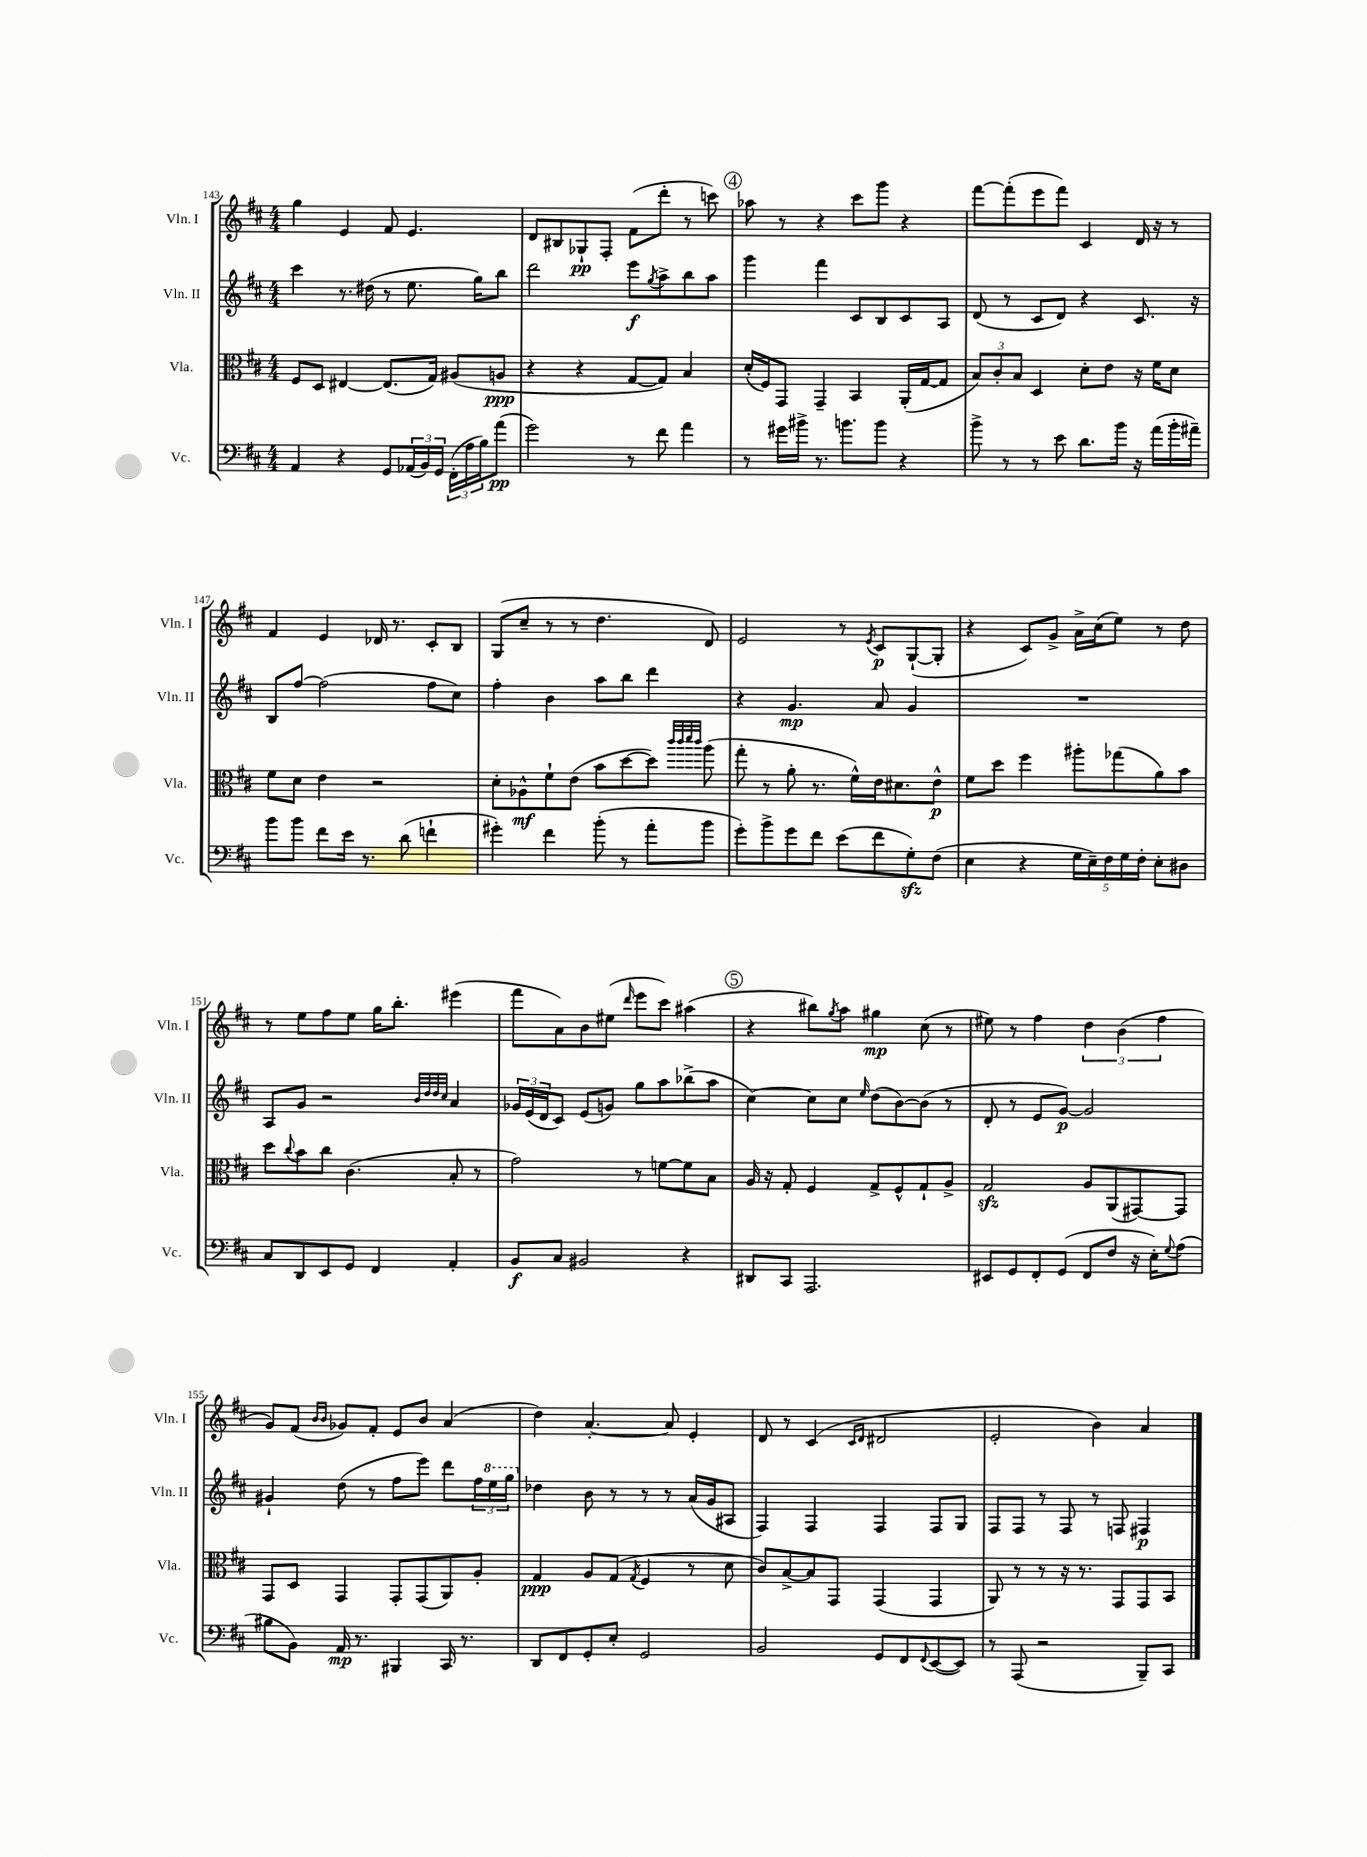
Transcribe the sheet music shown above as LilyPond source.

<<
\new StaffGroup <<
\new Staff = "s0" \with { instrumentName = "Vln. I" shortInstrumentName = "Vln. I" } {
    \clef treble \key d \major \numericTimeSignature \time 4/4
    g''4 e'4 fis'8 e'4. |
    d'8 bis8 ges8-!\pp fis8-. fis'8( d'''8-. r8 c'''8) |
    \mark \markup { \circle "4" } aes''8 r8 r4 cis'''8 g'''8 r4 |
    fis'''8~ fis'''8-.( e'''8 fis'''8) cis'4 d'16 r16 r8 |
    fis'4 e'4 des'16 r8. cis'8-. b8 |
    g8( cis''8-- r8 r8 d''4. d'8) |
    e'2 r8 \acciaccatura { e'8 } cis'8\p g8~-!( g8-. |
    r4 cis'8) g'8-> a'16-> cis''16( e''8) r8 d''8 |
    r8 e''8 fis''8 e''8 g''16 b''8.-. eis'''4( |
    fis'''8 a'8) b'8 eis''8( \grace { d'''16 } e'''8 cis'''8) ais''4( |
    \mark \markup { \circle "5" } r4 bis''8) \acciaccatura { g''8 } a''8 gis''4\mp cis''8( r8 |
    eis''8) r8 fis''4 \tuplet 3/2 { d''4 b'4( fis''4 } |
    g'8) fis'8( \grace { b'16 b'16 } ges'8) fis'8-. e'8 b'8 a'4( |
    d''4) a'4.~-. a'8 e'4-. |
    d'8 r8 cis'4( \grace { cis'16 d'16 } dis'2 |
    e'2-. b'4) a'4 \bar "|." |
}
\new Staff = "s1" \with { instrumentName = "Vln. II" shortInstrumentName = "Vln. II" } {
    \clef treble \key d \major \numericTimeSignature \time 4/4
    cis'''4 r8. dis''16( r8 e''8. g''16) b''8 |
    d'''2 e'''8\f \acciaccatura { g''8 } a''8-> b''8 a''8 |
    \mark \markup { \circle "4" } g'''4 fis'''4 cis'8 b8 cis'8 a8 |
    d'8( r8 cis'8 d'8) r4 cis'8. r16 |
    b8 fis''8~ fis''2( fis''8 cis''8) |
    fis''4-. b'4 a''8 b''8 d'''4 |
    r4 g'4.\mp a'8 g'4 |
    R1 |
    a8 g'8 r2 \grace { b'32 d''32 d''32 cis''32 } a'4 |
    \tuplet 3/2 { ges'16 e'16( d'16 } cis'8) e'8( g'8) g''8 a''8 bes''8->( a''8 |
    \mark \markup { \circle "5" } cis''4~) cis''8 cis''8 \grace { e''16 } d''8( b'8~) b'8( r8 |
    d'8-. r8 e'8 g'8~\p) g'2 |
    gis'4-! d''8( r8 fis''8 e'''8) d'''8 \tuplet 3/2 { fis''16 \ottava #1 e'''16 g'''16 \ottava #0 } |
    des''4 b'8 r8 r8 r8 a'16( g'16 ais8 |
    fis4) fis4 fis4 fis8 g8 |
    fis8 fis8 r8 fis8 r8 f8 fis4\p \bar "|." |
}
\new Staff = "s2" \with { instrumentName = "Vla." shortInstrumentName = "Vla." } {
    \clef alto \key d \major \numericTimeSignature \time 4/4
    fis8 d8 eis4~ eis8.( g16) ais8( a8\ppp |
    r4 r4 g8~ g8) b4 |
    \mark \markup { \circle "4" } d'16-.( fis16) g,8 g,4-- b,4 a,16-.( g16~ g8 |
    \tuplet 3/2 { b8) cis'8-. b8 } d4 d'8-. e'8 r16 fis'16 d'8 |
    fis'8 d'8 e'4 r2 |
    d'8-. aes8-^\mf fis'8-! e'8( b'8 d''8~ d''8) \grace { cis'''32 cis'''32 d'''32 cis'''32 } a''8( |
    g''8-. r8 a'8-. r8. fis'16-^) e'16 dis'8. e'8-^\p |
    fis'8 d''8 fis''4 ais''8-. ges''8( a'8) b'8 |
    d''8 \appoggiatura { cis''8 } b'8 cis''8 cis'4.( b8-. r8 |
    g'2) r8 f'8~ f'8 b8 |
    \mark \markup { \circle "5" } a16 r16 g8-. fis4 g8-> fis8-^ g8-! a8-> |
    g2\sfz a8 a,8( gis,8~) gis,8 |
    g,8 d8 g,4 g,8-. g,8( a,8) a8-. |
    g4\ppp a8 g8( \acciaccatura { g8 } fis4 r8 d'8 |
    cis'8) b8~-> b8 g,8 g,4( g,4 |
    a,8) r8 r8 r16 r8. g,8 g,8 b,8 \bar "|." |
}
\new Staff = "s3" \with { instrumentName = "Vc." shortInstrumentName = "Vc." } {
    \clef bass \key d \major \numericTimeSignature \time 4/4
    a,4 r4 g,8 \tuplet 3/2 { aes,16( b,16) g,16 } \tuplet 3/2 { fis,16-.( a16 b16) } a'8\pp( |
    g'2) r8 fis'8 a'4 |
    \mark \markup { \circle "4" } r8 gis'16 bis'16-> r8. b'8. b'8 r4 |
    b'8-> r8 r8 e'8 d'8. b'16 r16 a'16( b'16-. ais'16--) |
    b'8 b'8 fis'8 e'16 r8. d'8( f'4-! |
    gis'4-.) fis'4 b'8-.( r8 a'8-. b'8 |
    g'8-.) b'8-> g'8 fis'8 e'8( fis'8 g8-.\sfz) fis8( |
    e4 r4 \tuplet 5/4 { g16 e16--) fis16 g16 fis16-. } e8-. dis8 |
    cis8 d,8 e,8 g,8 fis,4 a,4-. |
    b,8\f cis8 bis,2 r4 |
    \mark \markup { \circle "5" } dis,8 cis,8 a,,2. |
    eis,8 g,8 fis,8-. g,8( fis,8 fis8 r16 e16-.) \appoggiatura { g8 } a8( |
    bis8 b,8) a,16\mp r8. bis,,4 cis,16 r8. |
    d,8 fis,8 g,8-. e8-. g,2 |
    b,2 g,8 fis,8 \appoggiatura { fis,8 } e,8~( e,8) |
    r8 a,,8( r2 b,,8--) cis,8 \bar "|." |
}
>>
>>
\layout { \context { \Score currentBarNumber = #143 } }
